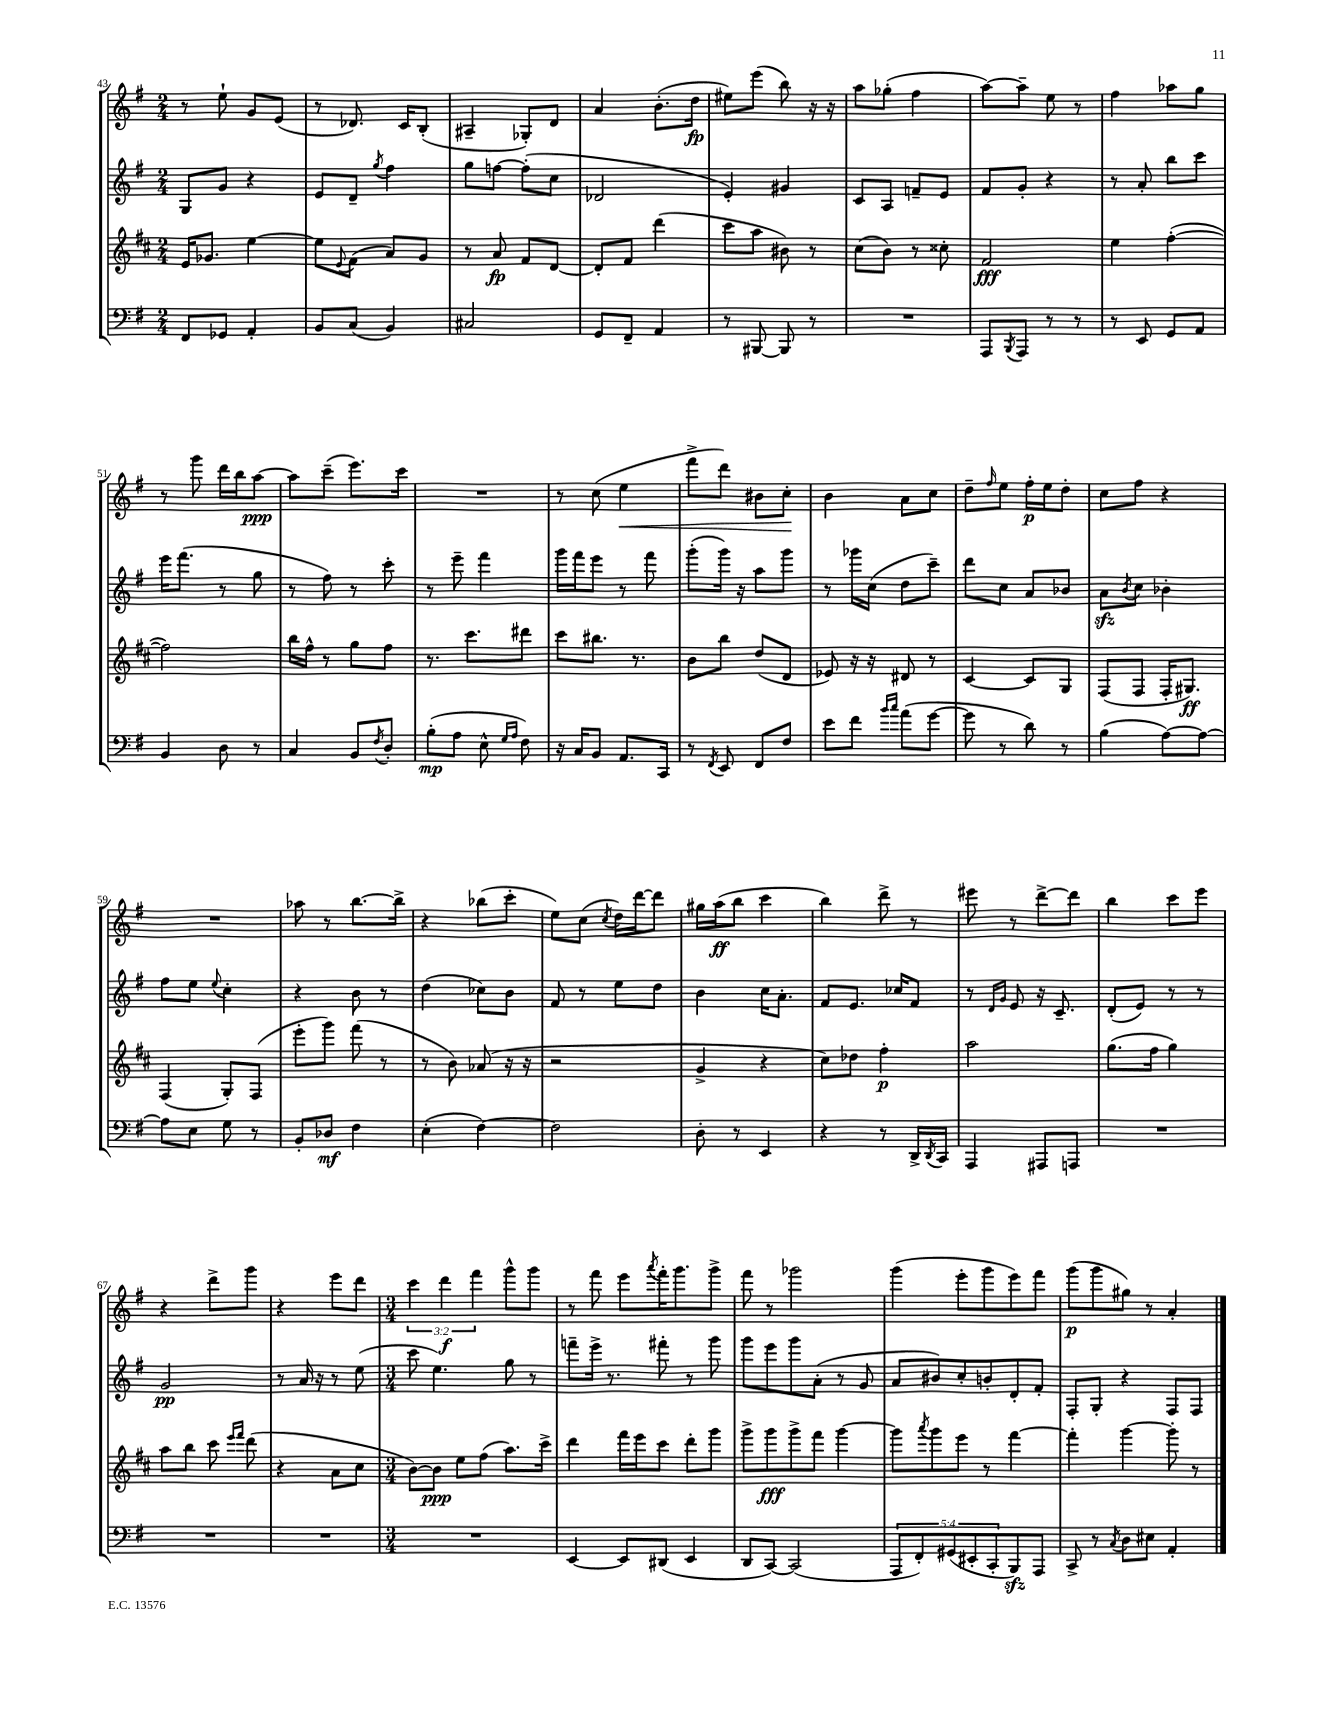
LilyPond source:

<<
\new StaffGroup <<
\new Staff = "s0" {
    \clef treble \key g \major \numericTimeSignature \time 2/4 \override Staff.TupletNumber.text = #tuplet-number::calc-fraction-text
    r8 e''8-! g'8 e'8( |
    r8 des'8.) c'16 b8-.( |
    ais4-- ges8-.) d'8 |
    a'4 b'8.-.( d''16\fp |
    eis''8) e'''8( b''8) r16 r16 |
    a''8 ges''8-.( fis''4 |
    a''8~) a''8-- e''8 r8 |
    fis''4 aes''8 g''8 |
    r8 g'''8 d'''16 b''16 a''8~\ppp |
    a''8 c'''8--( e'''8.) c'''16 |
    R2 |
    r8 c''8( e''4\< |
    fis'''8-> d'''8) bis'8 c''8-.\! |
    b'4 a'8 c''8 |
    d''8-- \grace { fis''16 } e''8 fis''16-.\p e''16 d''8-. |
    c''8 fis''8 r4 |
    R2 |
    aes''8 r8 b''8.~ b''16-> |
    r4 bes''8( c'''8-. |
    e''8) c''8( \acciaccatura { c''8 } d''16) d'''16~ d'''8 |
    gis''16 a''16\ff( b''8 c'''4 |
    b''4) d'''8-> r8 |
    eis'''8 r8 d'''8~-> d'''8 |
    b''4 c'''8 e'''8 |
    r4 d'''8-> g'''8 |
    r4 e'''8 d'''8 |
    \numericTimeSignature \time 3/4 \tuplet 3/2 { c'''4 d'''4\f fis'''4 } g'''8-^ g'''8 |
    r8 fis'''8 e'''8 \acciaccatura { a'''8 } fis'''16-. g'''8. g'''8-> |
    fis'''8 r8 ges'''2 |
    g'''4( e'''8-. g'''8 e'''8) fis'''8 |
    g'''8\p( g'''8 gis''8) r8 a'4-. \bar "|." |
}
\new Staff = "s1" {
    \clef treble \key g \major \numericTimeSignature \time 2/4
    g8 g'8 r4 |
    e'8 d'8-- \acciaccatura { g''8 } fis''4 |
    g''8 f''8~ f''8-.( c''8 |
    des'2 |
    e'4-.) gis'4 |
    c'8 a8 f'8-- e'8 |
    fis'8 g'8-. r4 |
    r8 a'8-. b''8 c'''8 |
    e'''16 fis'''8.( r8 g''8 |
    r8 fis''8) r8 c'''8-. |
    r8 e'''8-- fis'''4 |
    g'''16 fis'''16 e'''8 r8 fis'''8 |
    g'''8-.( g'''16) r16 a''8 g'''8 |
    r8 ges'''16 c''16( d''8 c'''8--) |
    d'''8 c''8 a'8 bes'8 |
    a'8\sfz \acciaccatura { b'8 } c''8 bes'4-. |
    fis''8 e''8 \appoggiatura { e''8 } c''4-. |
    r4 b'8 r8 |
    d''4( ces''8) b'8 |
    fis'8 r8 e''8 d''8 |
    b'4 c''16 a'8.-. |
    fis'8 e'8. ces''16 fis'8 |
    r8 \grace { d'16 g'16 } e'8 r16 c'8.-- |
    d'8-.( e'8) r8 r8 |
    g'2\pp |
    r8 a'16 r16 r8 e''8( |
    \numericTimeSignature \time 3/4 c'''8 e''4.) g''8 r8 |
    f'''8-- e'''16-> r8. fis'''8-. r8 g'''8 |
    g'''8 e'''8 g'''8 a'8-.( r8 g'8 |
    a'8 bis'8) c''8-. b'8-. d'8-. fis'8-. |
    fis8-. g8-. r4 fis8 fis8 \bar "|." |
}
\new Staff = "s2" {
    \clef treble \key d \major \numericTimeSignature \time 2/4
    e'16 ges'8. e''4~ |
    e''8 \appoggiatura { e'8 } fis'8( a'8) g'8 |
    r8 a'8\fp fis'8 d'8~ |
    d'8-. fis'8 d'''4( |
    cis'''8 a''8 bis'8) r8 |
    cis''8( b'8) r8 cisis''8-. |
    fis'2\fff |
    e''4 fis''4~-.( |
    fis''2) |
    b''16 fis''16-^ r8 g''8 fis''8 |
    r8. cis'''8. dis'''8 |
    cis'''8 bis''8. r8. |
    b'8 b''8 d''8( d'8 |
    ees'8) r16 r16 dis'8 r8 |
    cis'4~ cis'8 g8 |
    fis8( fis8 fis16-. gis8.\ff) |
    fis4( g8-.) fis8( |
    e'''8-. g'''8) fis'''8( r8 |
    r8 b'8) aes'8( r16 r16 |
    r2 |
    g'4-> r4 |
    cis''8) des''8 fis''4-.\p |
    a''2 |
    g''8.( fis''16 g''4) |
    a''8 b''8 cis'''8 \grace { e'''16 fis'''16 } d'''8( |
    r4 a'8 cis''8 |
    \numericTimeSignature \time 3/4 b'8~) b'8\ppp e''8 fis''8( a''8.) cis'''16-> |
    d'''4 fis'''16 e'''16 cis'''8 d'''8-. g'''8 |
    g'''8-> g'''8\fff g'''8-> fis'''8 g'''4~ |
    g'''8 \acciaccatura { a'''8 } g'''8 e'''8 r8 fis'''4~ |
    fis'''4-. g'''4~ g'''8-. r8 \bar "|." |
}
\new Staff = "s3" {
    \clef bass \key g \major \numericTimeSignature \time 2/4 \override Staff.TupletNumber.text = #tuplet-number::calc-fraction-text
    fis,8 ges,8 a,4-. |
    b,8 c8( b,4) |
    cis2 |
    g,8 fis,8-- a,4 |
    r8 bis,,8~ bis,,8 r8 |
    R2 |
    a,,8 \acciaccatura { b,,8 } a,,8 r8 r8 |
    r8 e,8 g,8 a,8 |
    b,4 d8 r8 |
    c4 b,8 \acciaccatura { fis8 } d8-. |
    b8-.\mp( a8 e8-^ \grace { g16 a16 } fis8) |
    r16 c16 b,8 a,8. c,16 |
    r8 \acciaccatura { fis,8 } e,8 fis,8 fis8 |
    e'8 fis'8 \grace { b'16 c''16 } a'8( g'8~ |
    g'8 r8 d'8) r8 |
    b4( a8~) a8~ |
    a8 e8 g8 r8 |
    b,8-. des8\mf fis4 |
    e4-.( fis4~) |
    fis2 |
    d8-. r8 e,4 |
    r4 r8 d,16-> \acciaccatura { d,8 } c,16 |
    a,,4 ais,,8 a,,8 |
    R2 |
    R2 |
    R2 |
    \numericTimeSignature \time 3/4 R2. |
    e,4~ e,8 dis,8( e,4 |
    d,8 c,8~) c,2( |
    \tuplet 5/4 { a,,8 fis,8-.) gis,8( eis,8-. c,8-. } b,,8\sfz) a,,8 |
    c,8-> r8 \acciaccatura { c8 } d8 eis8 a,4-. \bar "|." |
}
>>
>>
\layout { \context { \Score currentBarNumber = #43 } }
